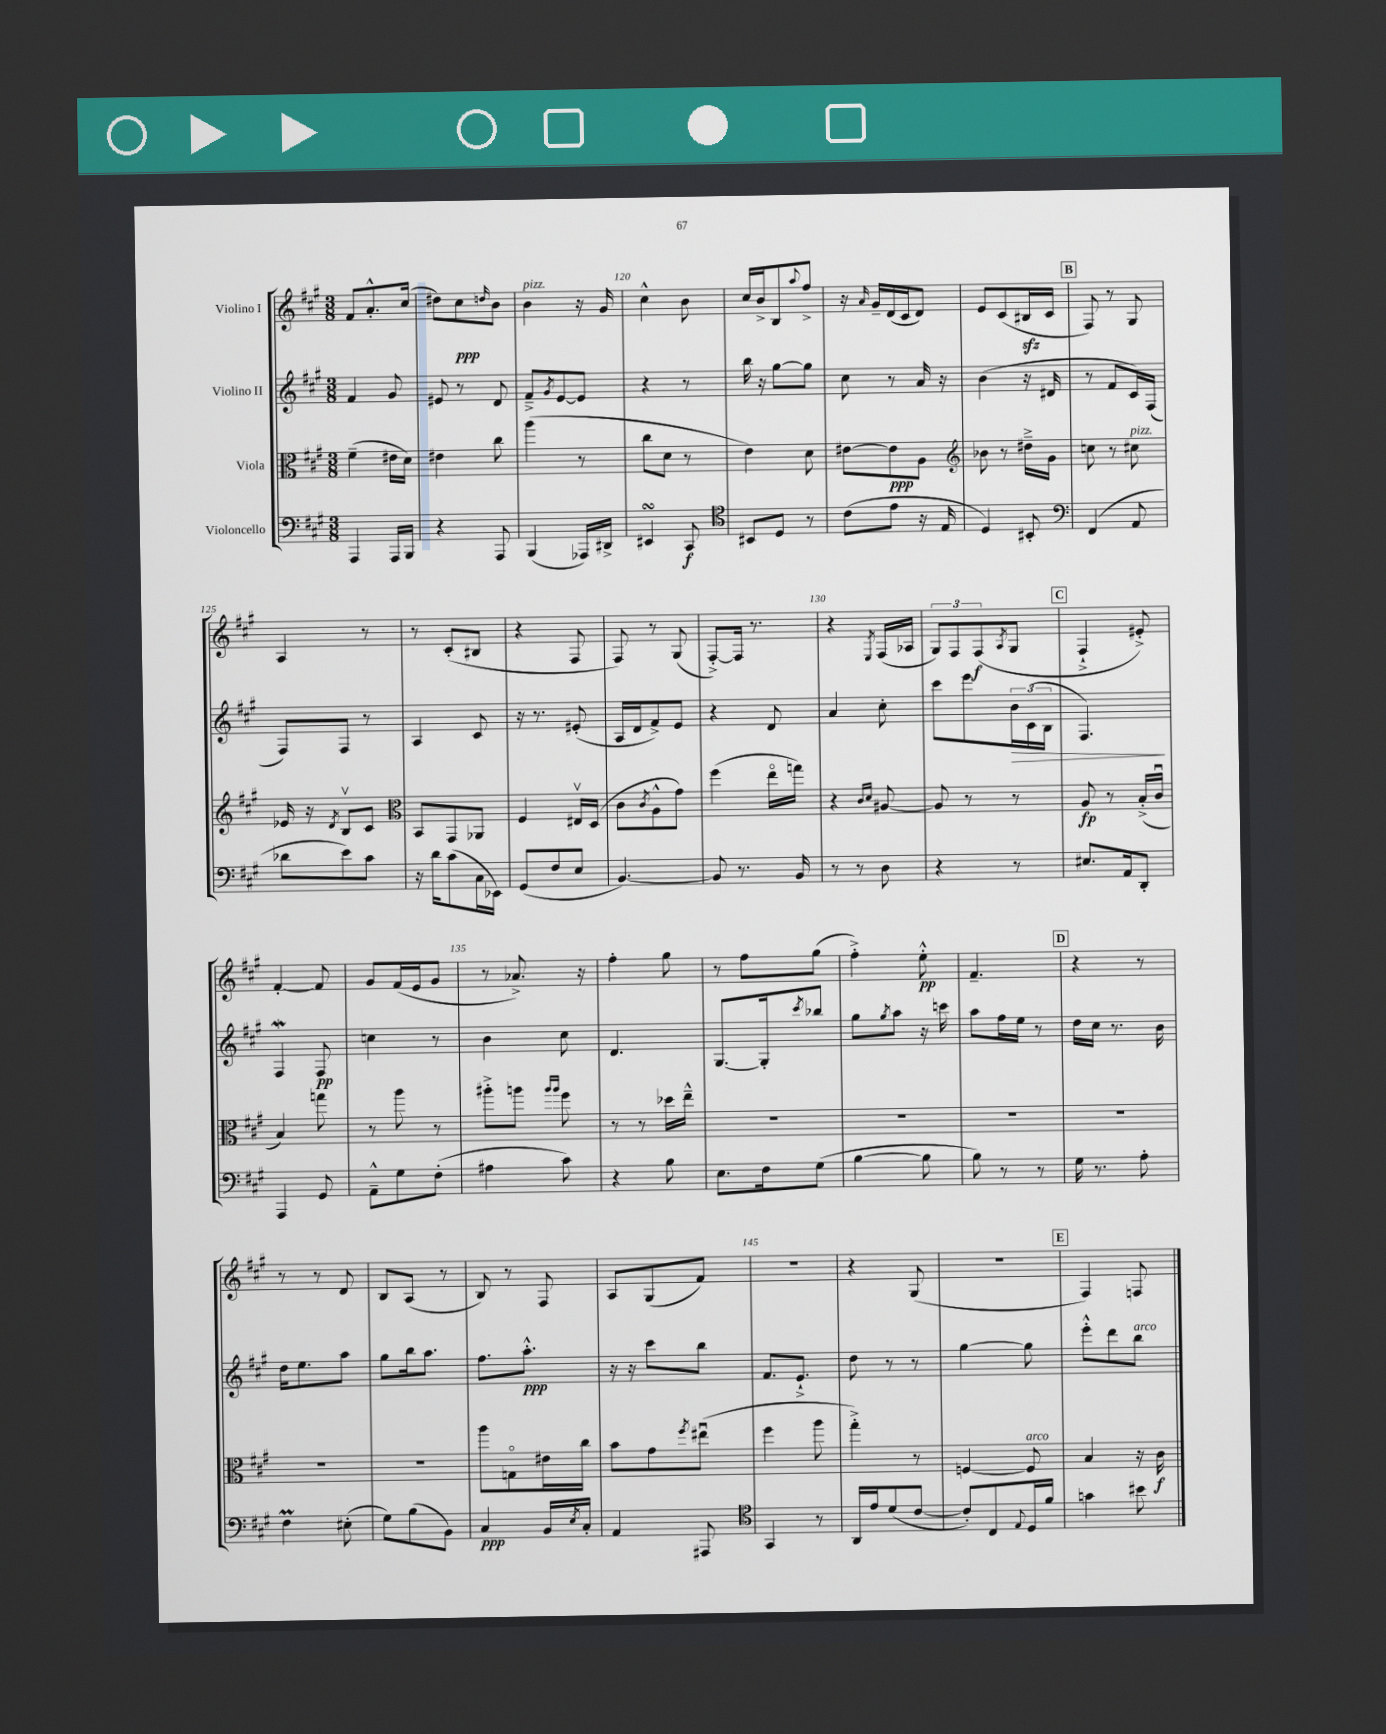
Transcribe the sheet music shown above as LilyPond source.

<<
\new StaffGroup <<
\new Staff = "s0" \with { instrumentName = "Violino I" } {
    \clef treble \key a \major \numericTimeSignature \time 3/8
    fis'8 a'8.-.-^ cis''16( |
    dis''8) cis''8\ppp \grace { d''16 } b'8 |
    b'4^\markup { \italic "pizz." } r16 gis'16 |
    cis''4-^ b'8 |
    cis''16 b'16-> b8 \appoggiatura { a''8 } fis''8-> |
    r16 \grace { a'16 } gis'16-- d'16( cis'16 d'8) |
    e'8 cis'8( bis16\sfz cis'16 |
    \mark \markup { \box "B" } fis8) r8 gis8 |
    a4 r8 |
    r8 cis'8-.( bis8 |
    r4 fis8 |
    fis8) r8 gis8( |
    fis8~-.->) fis16 r8. |
    r4 \acciaccatura { e8 } fis16( aes16 |
    \tuplet 3/2 { gis8) fis8 fis8\f( } \acciaccatura { a8 } gis8 |
    \mark \markup { \box "C" } fis4-!-> eis'8-.->) |
    fis'4~-. fis'8 |
    gis'8 fis'16( e'16 gis'8 |
    r8 aes'8.->) r16 |
    fis''4-. gis''8 |
    r8 fis''8 gis''8( |
    fis''4-.->) e''8-.-^\pp |
    fis'4.-- |
    \mark \markup { \box "D" } r4 r8 |
    r8 r8 d'8 |
    b8 a8( r8 |
    b8) r8 fis8 |
    a8 gis8( fis'8) |
    R4. |
    r4 gis8( |
    R4. |
    \mark \markup { \box "E" } fis4) f8 \bar "|." |
}
\new Staff = "s1" \with { instrumentName = "Violino II" } {
    \clef treble \key a \major \numericTimeSignature \time 3/8
    fis'4 gis'8 |
    eis'8 r8 d'8 |
    fis'8---> \acciaccatura { gis'8 } e'8~ e'8 |
    r4 r8 |
    b''16 r16 gis''8~ gis''8 |
    cis''8 r8 a'16 r16 |
    b'4( r16 dis'16 |
    \mark \markup { \box "B" } r8 fis'8 cis'16) fis16( |
    fis8) fis8 r8 |
    a4 cis'8 |
    r16 r8. eis'8-.( |
    a16 d'16 fis'8->) e'8 |
    r4 d'8 |
    a'4 cis''8-. |
    cis'''8 e'''8 \tuplet 3/2 { b'16\> cis'16( b16 } |
    \mark \markup { \box "C" } fis4.\!) |
    fis4\mordent fis8\pp |
    c''4 r8 |
    b'4 cis''8 |
    d'4. |
    gis8.~ gis16-. \acciaccatura { cis'''8 } bes''8 |
    gis''8 \acciaccatura { gis''8 } a''8 r16 c'''16 |
    a''8 fis''16 e''16 r8 |
    \mark \markup { \box "D" } d''16 cis''16 r8. b'16 |
    d''16 e''8. a''8 |
    gis''8 b''16 a''8. |
    fis''8. a''8.-.-^\ppp |
    r16 r16 cis'''8 b''8 |
    fis'8. e'8.-!-> |
    d''8 r8 r8 |
    gis''4~ gis''8 |
    \mark \markup { \box "E" } e'''8-.-^ d'''8 b''8^\markup { \italic "arco" } \bar "|." |
}
\new Staff = "s2" \with { instrumentName = "Viola" } {
    \clef alto \key a \major \numericTimeSignature \time 3/8
    fis'4--( eis'16 d'16) |
    eis'4 cis''8 |
    a''4( r8 |
    cis''8 d'8 r8 |
    e'4) d'8 |
    eis'8~ eis'8\ppp a8 |
    \clef treble bes'8 r8 dis''16---> gis'16 |
    \mark \markup { \box "B" } c''8 r8 cis''8^\markup { \italic "pizz." } |
    ees'16 r16 \acciaccatura { d'8 } b8\upbow cis'8 |
    \clef alto b,8 gis,8 aes,8 |
    fis4 eis16\upbow d16( |
    cis'8 \acciaccatura { cis'8 } a8-^ gis'8) |
    fis''4( e''16\flageolet g''16) |
    r4 \grace { cis'16 d'16 } ais8~ |
    ais8 r8 r8 |
    \mark \markup { \box "C" } a8\fp r8 b16-.->( cis'16\downbow |
    b4) g''8 |
    r8 a''8 r8 |
    ais''8-.-> a''8 \grace { a''16 a''16 } fis''8 |
    r8 r8 des''16 e''16---^ |
    R4. |
    R4. |
    R4. |
    \mark \markup { \box "D" } R4. |
    R4. |
    R4. |
    a''8 g8\flageolet eis'16 cis''16 |
    b'8 gis'8 \acciaccatura { fis''8 } eis''8\downbow( |
    fis''4 a''8 |
    gis''4-.->) r8 |
    f4~ f8^\markup { \italic "arco" } |
    \mark \markup { \box "E" } b4 r16 cis'16\f \bar "|." |
}
\new Staff = "s3" \with { instrumentName = "Violoncello" } {
    \clef bass \key a \major \numericTimeSignature \time 3/8
    a,,4 a,,16 b,,16 |
    r4 a,,8 |
    b,,4( aes,,16) dis,16-> |
    eis,4\turn cis,8\f |
    \clef tenor bis,8 d8 r8 |
    cis'8( e'8 r16 e16 |
    d4) bis,8-. |
    \mark \markup { \box "B" } \clef bass fis,4( a,8 |
    des'8 e'8) cis'8 |
    r16 d'16 cis'8( cis16 ees,16) |
    gis,8( fis8 e8 |
    b,4.~) |
    b,8 r8. b,16 |
    r8 r8 d8 |
    r4 r8 |
    \mark \markup { \box "C" } eis8. a,16 d,8-. |
    a,,4 gis,8 |
    a,8---^ gis8 fis8-.( |
    ais4 cis'8) |
    r4 b8 |
    e8. fis16 gis8( |
    b4~ b8 |
    b8) r8 r8 |
    \mark \markup { \box "D" } gis16 r8. a8-. |
    fis4\prall eis8-.( |
    gis8) b8( b,8) |
    cis4\ppp b,16 \acciaccatura { e8 } cis16-. |
    a,4 ais,,8 |
    \clef tenor gis,4 r8 |
    a,16 e'16 d'8( cis'8~ |
    cis'8-.) cis8 \appoggiatura { e8 } d16 fis'16 |
    \mark \markup { \box "E" } g'4 bis'8 \bar "|." |
}
>>
>>
\layout { \context { \Score currentBarNumber = #117 \override BarNumber.break-visibility = ##(#f #t #t) barNumberVisibility = #(every-nth-bar-number-visible 5) } }
